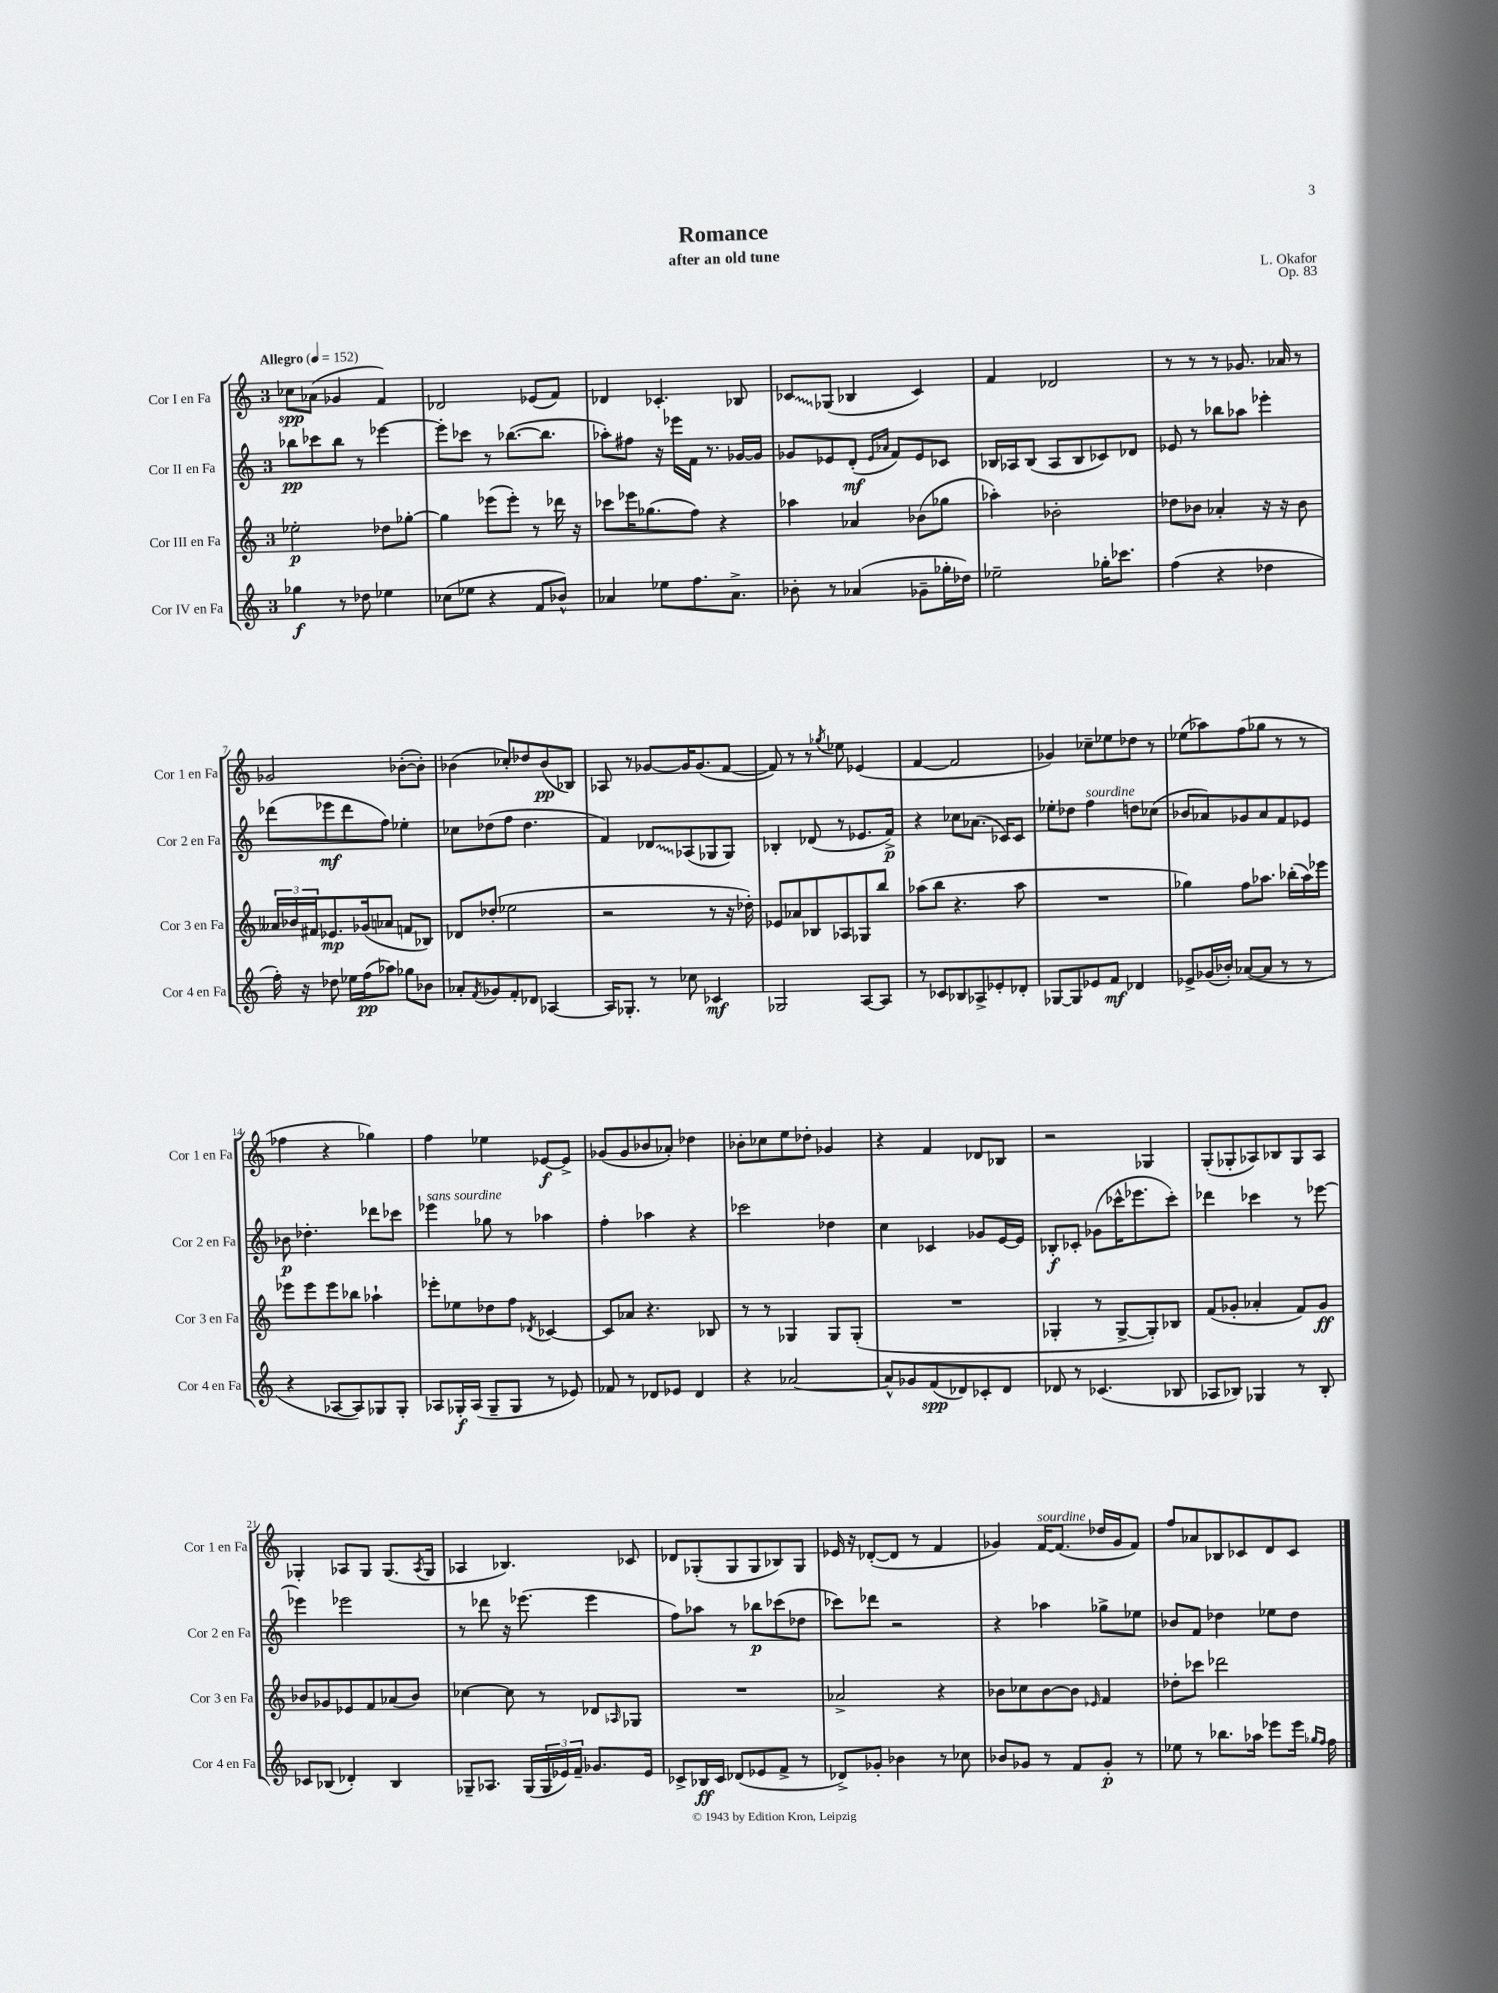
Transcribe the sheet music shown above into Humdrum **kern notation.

**kern	**kern	**kern	**kern
*staff4	*staff3	*staff2	*staff1
*clefG2	*clefG2	*clefG2	*clefG2
*k[]	*k[]	*k[]	*k[]
*M3/4	*M3/4	*M3/4	*M3/4
*MM152	*MM152	*MM152	*MM152
4gg-	2ee-'	8bb-	8cc-
.	.	8ccc-	(8a-
8r	.	8bb-	4g-
8dd-	.	8r	.
4ee-	8dd-	[4eee-	4f)
.	[8gg-'	.	.
=	=	=	=
(8cc-	4gg-]	8eee-']	2d-
8ee-	.	8ccc-	.
4r	(8eee-	8r	.
.	8eee-')	([8.bb-	.
8f	8r	.	(8e-
.	.	8.bb-]	.
8b-^^)	16ddd-	.	8f)
.	16r	.	.
=	=	=	=
4a-	8ccc-	8aa-')	4d-
.	16eee-	8ff#	.
.	(8.gg-	.	.
8ee-	.	16r	4.c-'
.	.	16eee-	.
8.ff	8ff)	16f	.
.	.	8.r	.
.	4r	.	.
8.a-^	.	.	.
.	.	[16g-	8B-
.	.	16g-]	.
=	=	=	=
8b-'	4aa-	8g-	8c-
8r	.	8e-	(8G-
(4a-	4a-	(8d'	4B-
.	.	16qqe-	.
.	.	16qqa-	.
.	.	8f)	.
8g-~	(8b-	8e-	4c-)
16gg-'	8gg-	8c-	.
16dd-)	.	.	.
=	=	=	=
2ee-~	4aa-')	16B-	4f
.	.	16A-	.
.	.	(8B-	.
.	2b-'	8A-	2d-
.	.	8B-	.
16gg-'	.	8c-)	.
8.ccc-	.	.	.
.	.	8d-	.
=	=	=	=
(4ff	8dd-	8e-	8r
.	8b-	8r	8r
4r	4a-'	8bb-	8r
.	.	8aa-	8.g-
4dd-	16r	4eee-'	.
.	16r	.	16a-
.	8b-	.	8r
=	=	=	=
16ff')	24a--	(8ddd-	2g-
.	24b-	.	.
16r	.	.	.
.	24f#	.	.
8dd-	8.e-	8eee-	.
16ee-	.	8ddd-	.
(16ff	(16g-	.	.
8aa-)	8a-	8ff)	.
8gg-	8f	4ee-'	([8b-'
8b-	8B-)	.	8b-'])
=	=	=	=
8a-'	8d-	8cc-	(4b-
8qf	.	.	.
8g-	(8dd-'	(8dd-	.
8f'	2ee-	8ff	8cc-')
8d-	.	4.dd-	8dd-
[4A-	.	.	(8b-
.	.	.	8B-)
=	=	=	=
16A-]	2r	4f)	8A-
8.G-'	.	.	.
.	.	.	8r
8r	.	8d-	[8g-
8cc-	.	(8A-	16g-]
.	.	.	(8.g-
4c-	8r	8G-	.
.	16r	8G-)	[8f
.	16dd-')	.	.
=	=	=	=
2G-	8e-	4B-'	8f])
.	8a-	.	8r
.	8B-	(8d-	8r
.	.	.	8qgg-
.	8A-	8r	8ee-
[8A	8G-	8.e-	(4e-
8A]	8bb	.	.
.	.	16f^)	.
=	=	=	=
8r	(8aa-	4r	[4f
8c-	8bb	.	.
8B-	4.r	8cc-	2f]
8A-^	.	(8.a-	.
8e-'	.	.	.
.	.	16c-)	.
8d-'	8aa-	8c-	.
=	=	=	=
[8G-	2.r	8ee-'	4g-)
8G-]	.	8dd-	.
8e-	.	4ff	8cc-~
8f	.	.	8ee-
4d-	.	8dd	8dd-
.	.	(8cc-	8r
=	=	=	=
8e-^	4gg-)	8b-	(8ee-
(16g-	.	8a-)	8aa-)
16b-')	.	.	.
([8a-	8ff	8g-	(8ff
8a-]	8.aa-	8a-	8gg-
8r	.	8f	8r
.	(16bb-'	.	.
8r	16aa-)	8e-	8r
.	16eee-	.	.
=	=	=	=
4r	8eee-	8b-	4ff-
.	8eee-	4.dd-'	.
[8A-	8eee-	.	4r
8A-])	8bb-	.	.
8G-	4aa-`	8ddd-	4gg-)
8G-'	.	8ccc-	.
=	=	=	=
8A-	8eee-'	4eee-	4ff
16G-'	8ee-	.	.
(16A-	.	.	.
8G-~	8dd-	8gg-	4ee-
8G-	8ff	8r	.
.	8qd-	.	.
8r	[4c-	4aa-	[8e-
8e-)	.	.	8e-^]
=	=	=	=
8f-	8c-]	4ff'	(8g-
8r	8a-	.	8g-
8d-	4.r	4aa-	8b-
8e-	.	.	8a-')
4d-	.	4r	4dd-
.	8B-	.	.
=	=	=	=
4r	8r	2ccc-	8b-'
.	8r	.	8cc-
[2a-	4G-	.	8ee
.	.	.	8dd-'
.	8G-	4dd-	4g-
.	(8G-'	.	.
=	=	=	=
8a-^^]	2.r	4cc	4r
8g-	.	.	.
(8f	.	4c-	4f
8d-)	.	.	.
8c-'	.	8g-	8d-
8d-	.	[16e	8B-
.	.	16e]	.
=	=	=	=
8d-	4G-'	8B-'	2r
8r	.	8c-'	.
(4.c-	8r	(8g-	.
.	[8G-^	16ccc-^^	.
.	.	8.eee-	.
.	8G-'])	.	4G-
8B-	8B-	8ccc-')	.
=	=	=	=
8A-	(8f	4ddd-	(8G'
8B-)	8g-'	.	8G-'
4G-	4a-'	4ccc-	8A-)
.	.	.	8B-
8r	8f)	8r	8G-
8B-'	8g-	[8eee-	8A-
=	=	=	=
8c-	8b-	4eee-]	4G-'
(8B-	8g-	.	.
4d-')	8e-	2eee-	8A-
.	8f	.	8G-
4B-	(8a-	.	(8.G-
.	8b-)	.	.
.	.	.	8qA-
.	.	.	16G-
=	=	=	=
8G-~	[4cc-	8r	4A-
8.A-	.	8ddd-	.
.	8cc-]	16r	4.B-)
(16G-	.	(8.eee-	.
24G-	8r	.	.
24e-)	.	.	.
24f~	.	.	.
8.g-	8d-	4eee-	.
.	16qqA-	.	.
.	8G-	.	8c-
16e-	.	.	.
=	=	=	=
8c-^	2.r	8ff)	8d-
16B-	.	8aa-	(8G-'
16c-	.	.	.
(8d-	.	8r	8G-
8e-	.	8bb-	8G-
8f^	.	(8ccc-	8B-)
8r	.	8dd-	8G-
=	=	=	=
8d-^)	2a-^	8ccc-)	16e-
.	.	.	16r
8g-'	.	8ddd-	([8d-'
4b-	.	2r	8d-]
.	.	.	8r
8r	4r	.	4f
8cc-	.	.	.
=	=	=	=
8b-	8b-	4r	4g-)
8g-	8cc-	.	.
8r	[8b-	4aa-	[16f
.	.	.	(8.f]
8f	8b-]	.	.
.	16qqe-	.	.
8g-'	4f	8gg-^	16dd-
.	.	.	16g-
8r	.	8ee-	8f)
=	=	=	=
8ee-	8dd-'	8b-	8ff
8r	8ccc-	8f	8a-
8.bb-	2ddd-	4dd-	8B-
.	.	.	8c-
16aa-	.	.	.
8eee-	.	8ee-	8d
16eee-	.	8dd-	8c-
16qqgg-	.	.	.
16qqff	.	.	.
16ff	.	.	.
==	==	==	==
*-	*-	*-	*-
